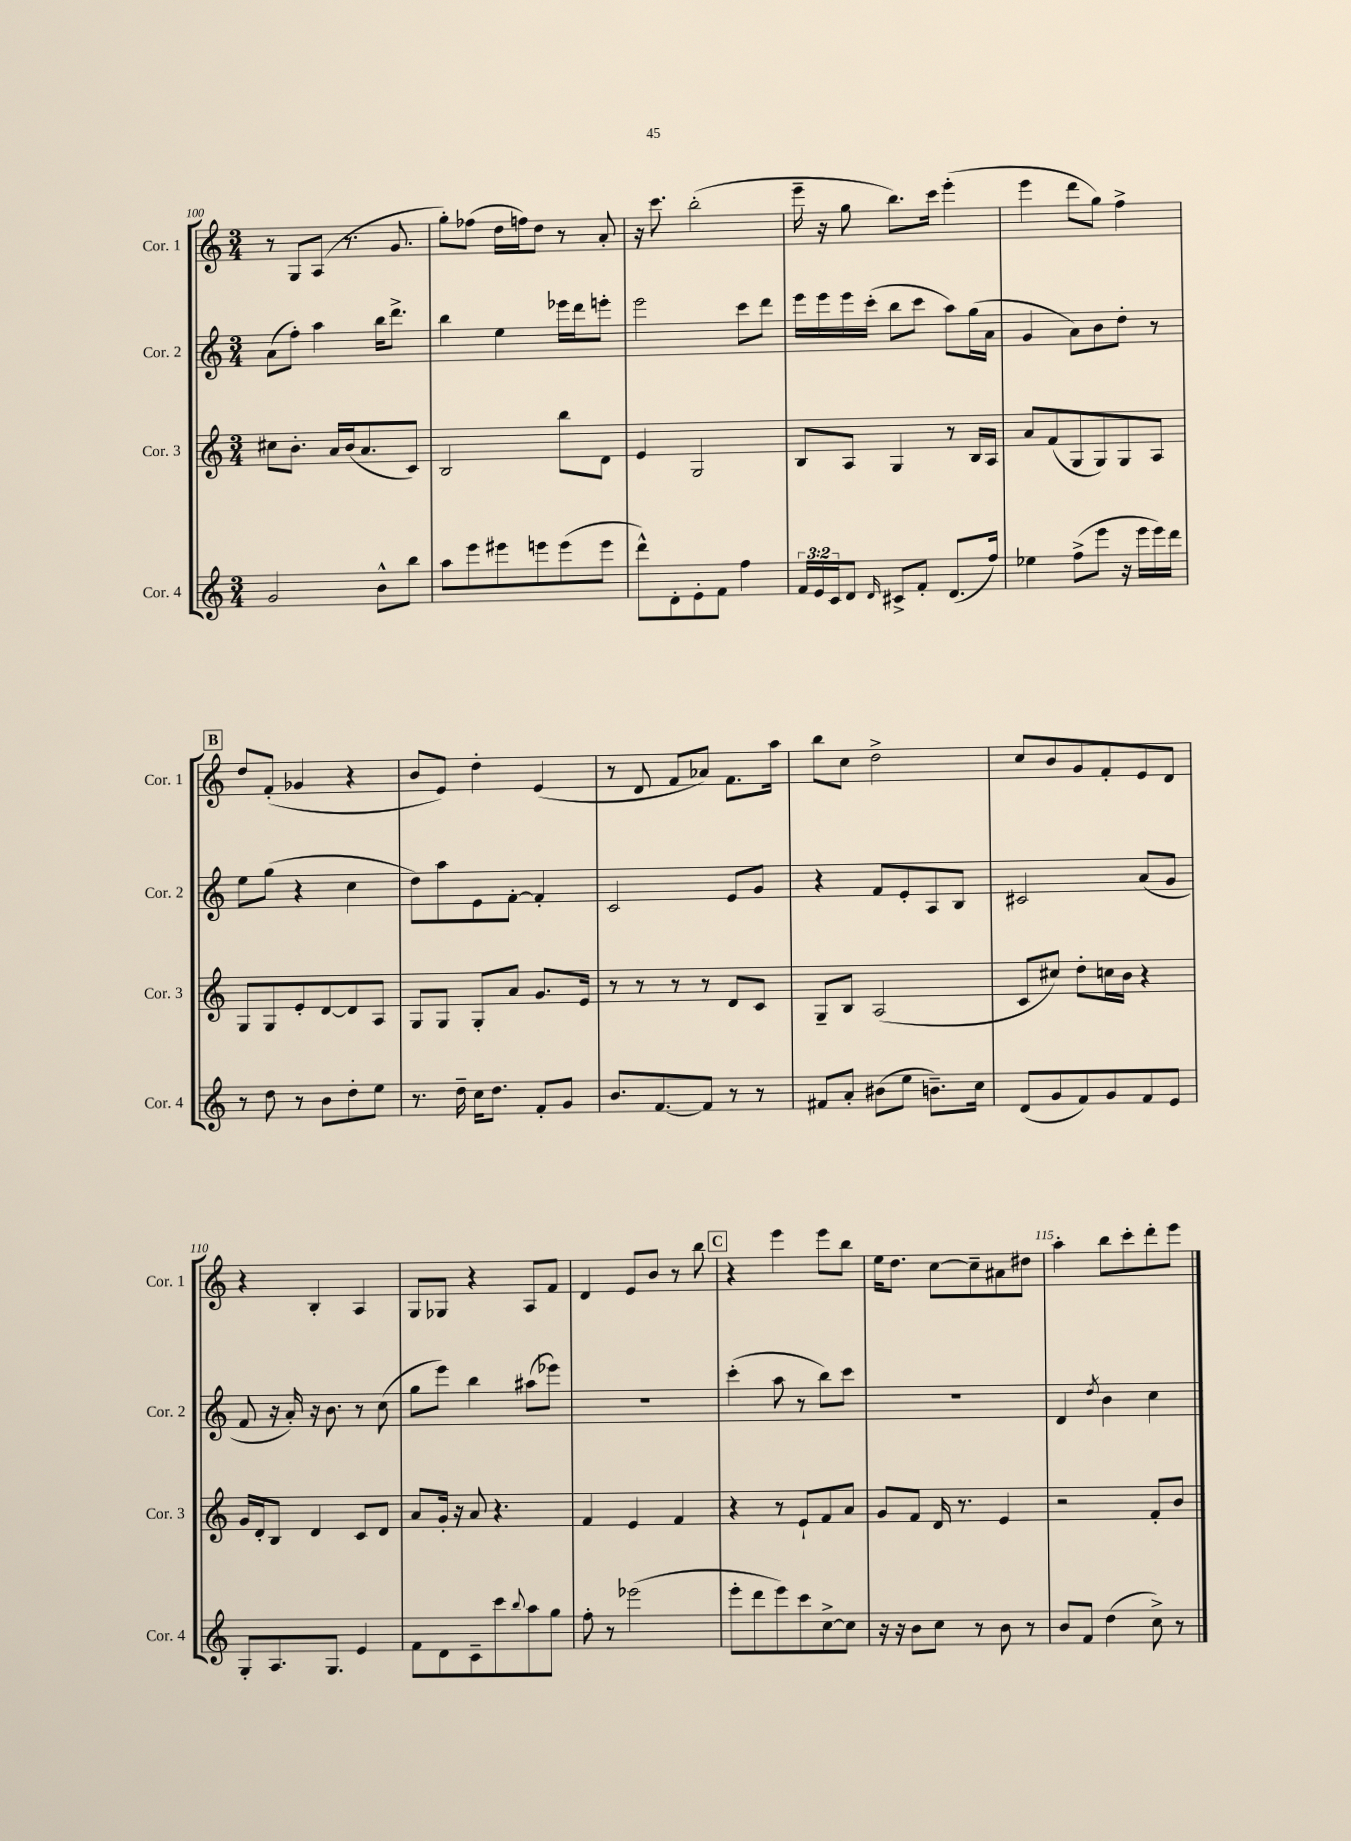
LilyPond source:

<<
\new StaffGroup <<
\new Staff = "s0" \with { instrumentName = "Cor. 1" shortInstrumentName = "Cor. 1" } {
    \clef treble \key c \major \numericTimeSignature \time 3/4
    r8 g8 a8( r8. g'8. |
    g''8-.) fes''8( d''16 f''16) d''8 r8 a'8-. |
    r16 c'''8. b''2-.( |
    e'''16-- r16 g''8 b''8.) c'''16 e'''4-.( |
    e'''4 d'''8 g''8) f''4-> |
    \mark \markup { \box "B" } d''8 f'8-.( ges'4 r4 |
    b'8 e'8) d''4-. e'4( |
    r8 d'8 f'8 aes'8) f'8. a''16 |
    b''8 c''8 d''2-> |
    c''8 b'8 g'8 f'8-. e'8 d'8 |
    r4 b4-. a4 |
    g8 ges8 r4 a8 f'8 |
    d'4 e'8 b'8 r8 b''8 |
    \mark \markup { \box "C" } r4 e'''4 e'''8 b''8 |
    e''16 d''8. c''8~ c''8-- ais'8 dis''8 |
    a''4-. b''8 c'''8-. d'''8-. e'''8 \bar "|." |
}
\new Staff = "s1" \with { instrumentName = "Cor. 2" shortInstrumentName = "Cor. 2" } {
    \clef treble \key c \major \numericTimeSignature \time 3/4
    a'8( f''8-.) a''4 b''16 d'''8.-> |
    b''4 e''4 ees'''16 d'''16 e'''8-. |
    e'''2 c'''8 d'''8 |
    e'''16 e'''16 e'''16 c'''16-.( b''8 c'''8 a''8) g''16( a'16 |
    g'4 a'8) b'8 d''8-. r8 |
    \mark \markup { \box "B" } e''8 g''8( r4 c''4 |
    d''8) a''8 e'8 f'8~-. f'4-. |
    c'2 e'8 g'8 |
    r4 f'8 e'8-. a8 b8 |
    cis'2 a'8( g'8 |
    f'8 r16 a'16-.) r16 b'8. r8 c''8( |
    g''8 e'''8) b''4 ais''8( ees'''8) |
    R2. |
    \mark \markup { \box "C" } c'''4-.( a''8 r8 b''8) c'''8 |
    R2. |
    d'4 \acciaccatura { d''8 } b'4 c''4 \bar "|." |
}
\new Staff = "s2" \with { instrumentName = "Cor. 3" shortInstrumentName = "Cor. 3" } {
    \clef treble \key c \major \numericTimeSignature \time 3/4
    cis''8 b'8.-. a'16 b'16( a'8. c'8) |
    b2 b''8 d'8 |
    e'4 g2 |
    b8 a8 g4 r8 b16 a16 |
    a'8 f'8( g8 g8) g8 a8 |
    \mark \markup { \box "B" } g8 g8 e'8-. d'8~ d'8 a8 |
    g8 g8 g8-. a'8 g'8. e'16 |
    r8 r8 r8 r8 d'8 c'8 |
    g8-- b8 a2( |
    c'8 cis''8) d''8-. c''16 b'16 r4 |
    g'16 d'16-. b8 d'4 c'8 d'8 |
    a'8 g'16-. r16 a'8 r4. |
    f'4 e'4 f'4 |
    \mark \markup { \box "C" } r4 r8 e'8-! f'8 a'8 |
    g'8 f'8 d'16 r8. e'4 |
    r2 f'8-. b'8 \bar "|." |
}
\new Staff = "s3" \with { instrumentName = "Cor. 4" shortInstrumentName = "Cor. 4" } {
    \clef treble \key c \major \numericTimeSignature \time 3/4 \override Staff.TupletNumber.text = #tuplet-number::calc-fraction-text
    g'2 b'8-^ b''8 |
    a''8 e'''8 eis'''8 e'''8 e'''8( e'''8 |
    d'''8-^) d'8-. e'8-. f'8 f''4 |
    \tuplet 3/2 { f'16 e'16 c'16 } d'8 \grace { d'16 } cis'8-> f'8-. d'8.( f''16) |
    ees''4 f''8->( e'''8 r16 e'''16 e'''16) d'''16 |
    \mark \markup { \box "B" } r8 d''8 r8 b'8 d''8-. e''8 |
    r8. d''16-- c''16 d''8. f'8-. g'8 |
    b'8. f'8.~ f'8 r8 r8 |
    fis'8 a'8-. bis'8( e''8 b'8.--) c''16 |
    d'8( g'8 f'8) g'8 f'8 e'8 |
    g8-. a8. g8. e'4 |
    f'8 d'8 c'8-- c'''8 \appoggiatura { b''8 } a''8 g''8 |
    f''8-. r8 ees'''2( |
    \mark \markup { \box "C" } e'''8-. d'''8 e'''8) c'''8 c''8~-> c''8 |
    r16 r16 b'8 c''8 r8 b'8 r8 |
    b'8 f'8 d''4( c''8->) r8 \bar "|." |
}
>>
>>
\layout { \context { \Score currentBarNumber = #100 \override BarNumber.break-visibility = ##(#f #t #t) barNumberVisibility = #(every-nth-bar-number-visible 5) } }
